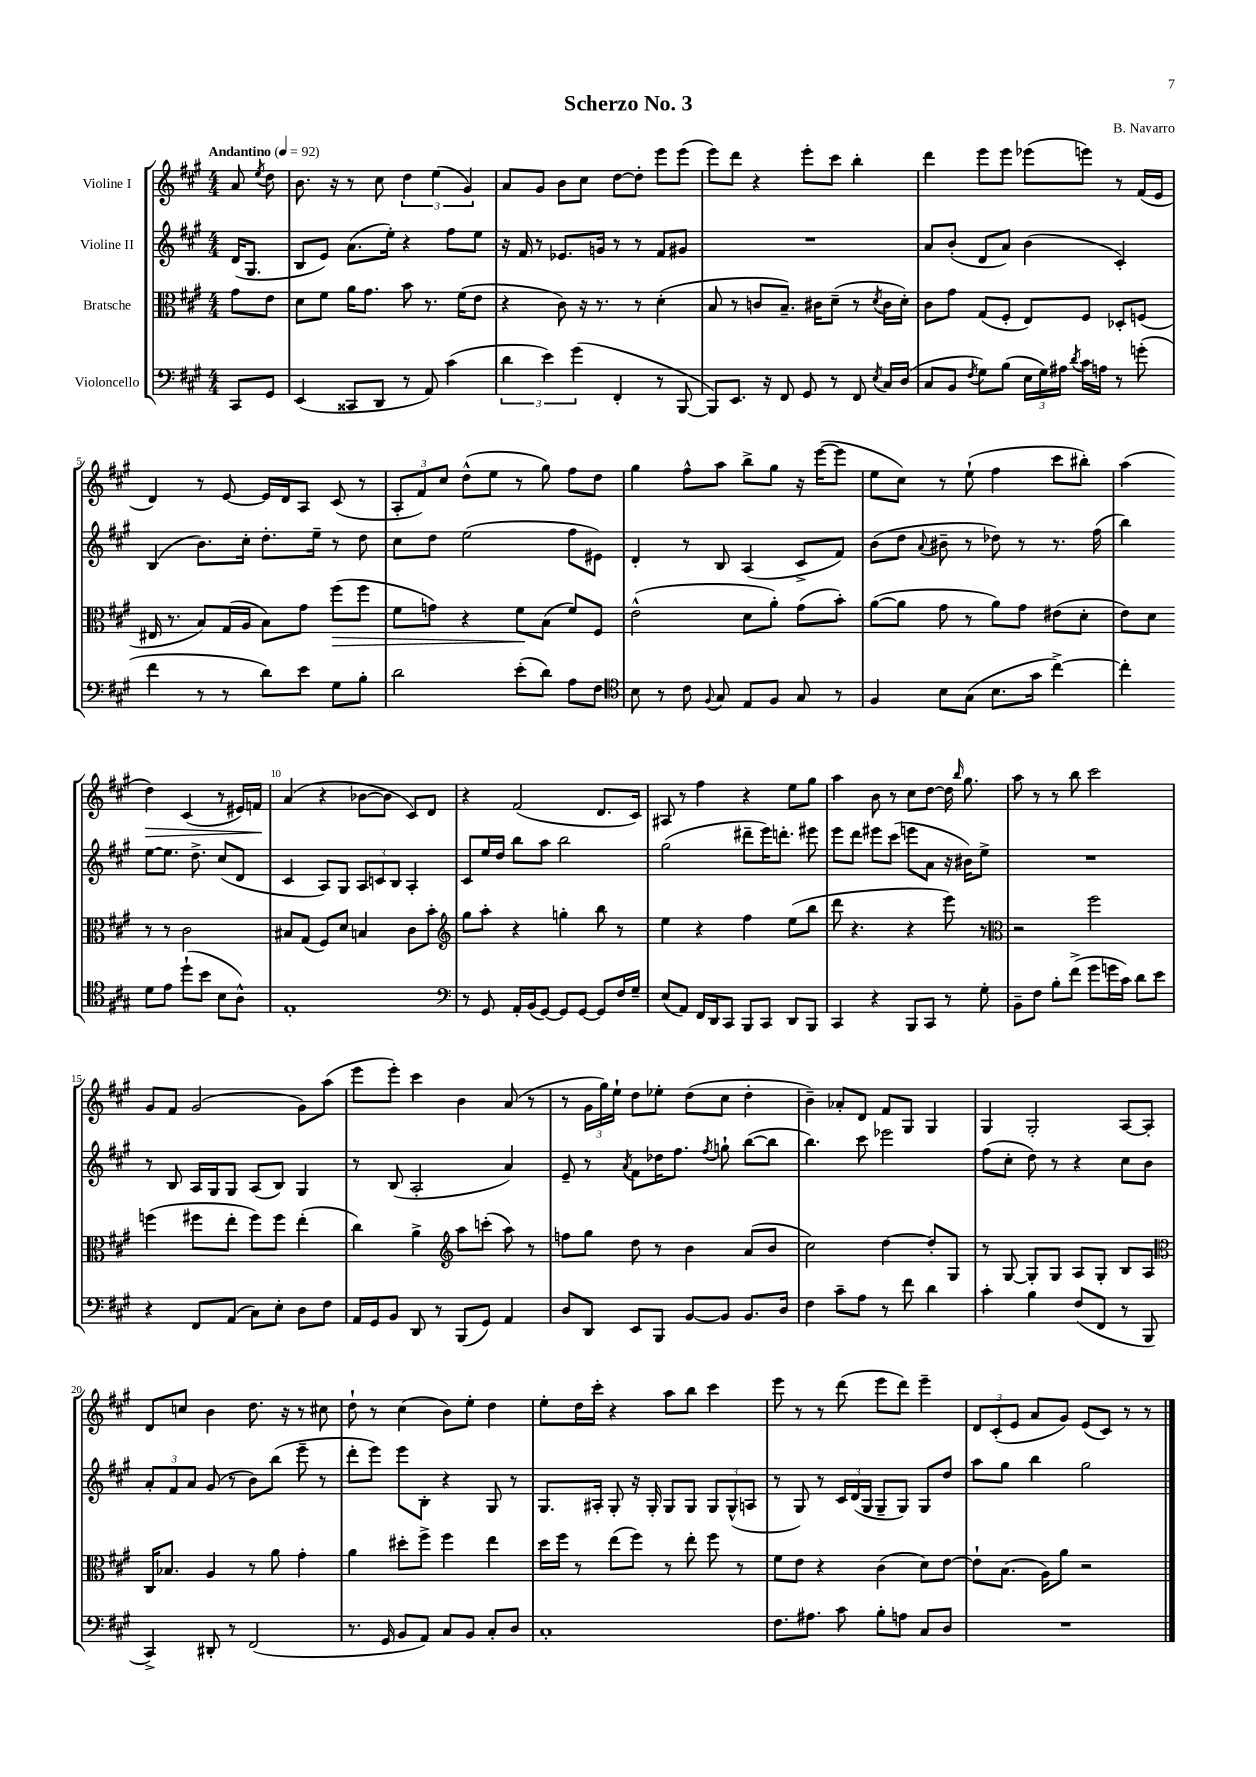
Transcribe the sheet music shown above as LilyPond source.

\header { title = "Scherzo No. 3" composer = "B. Navarro" }
<<
\new StaffGroup <<
\new Staff = "s0" \with { instrumentName = "Violine I" } {
    \clef treble \key a \major \numericTimeSignature \time 4/4 \partial 4 \tempo "Andantino" 4 = 92
    \autoBeamOff a'8 \acciaccatura { e''8 } d''8 |
    b'8. r16 r8 cis''8 \tuplet 3/2 { d''4 e''4( gis'4) } |
    a'8[ gis'8] b'8[ cis''8] d''8[~ d''8]-. e'''8[ e'''8]( |
    e'''8[) d'''8] r4 e'''8[-. cis'''8] b''4-. |
    d'''4 e'''8[ e'''8] ees'''8[( e'''8]) r8 fis'16[( e'16] |
    d'4) r8 e'8~ e'16[ d'16 a8] cis'8( r8 |
    \tuplet 3/2 { a8[-. fis'8) cis''8] } d''8[-^( e''8] r8 gis''8) fis''8[ d''8] |
    gis''4 fis''8[-^ a''8] b''8[-> gis''8] r16 e'''16[~( e'''8] |
    e''8[ cis''8]) r8 e''8-!( fis''4 cis'''8[ bis''8]-.) |
    a''4( d''4\>) cis'4( r8 eis'16[) f'16]\! |
    a'4( r4 bes'8[~ bes'8] cis'8[) d'8] |
    r4 fis'2( d'8.[ cis'16]) |
    ais8 r8 fis''4 r4 e''8[ gis''8] |
    a''4 b'8 r8 cis''8[ d''8]~ d''16 \grace { b''16 } gis''8. |
    a''8 r8 r8 b''8 cis'''2 |
    gis'8[ fis'8] gis'2( gis'8[) a''8]( |
    e'''8[ e'''8]-.) cis'''4 b'4 a'8( r8 |
    r8 \tuplet 3/2 { gis'16[ gis''16) e''16]-! } d''8[ ees''8]-. d''8[( cis''8] d''4-. |
    b'4--) aes'8[-. d'8] fis'8[ gis8] gis4 |
    gis4 gis2-. a8[~ a8]-. |
    d'8[ c''8] b'4 d''8. r16 r8 cis''8 |
    d''8-! r8 cis''4( b'8[) e''8]-. d''4 |
    e''8[-. d''16 cis'''16]-. r4 a''8[ b''8] cis'''4 |
    e'''8 r8 r8 d'''8( e'''8[ d'''8]) e'''4-- |
    \tuplet 3/2 { d'8[ cis'8-.( e'8] } a'8[ gis'8]) e'8[( cis'8]) r8 r8 \bar "|." |
}
\new Staff = "s1" \with { instrumentName = "Violine II" } {
    \clef treble \key a \major \numericTimeSignature \time 4/4 \partial 4
    \autoBeamOff d'16[( gis8.] |
    b8[ e'8]) a'8.[( e''16]-.) r4 fis''8[ e''8] |
    r16 fis'16 r8 ees'8.[ g'16] r8 r8 fis'8[ gis'8] |
    R1 |
    a'8[ b'8]-.( d'8[ a'8]) b'4( cis'4-.) |
    b4( b'8.[) cis''16]-. d''8.[-. e''16]-- r8 d''8 |
    cis''8[ d''8] e''2( fis''8[ eis'8]) |
    d'4-. r8 b8 a4( cis'8[-> fis'8]) |
    b'8[( d''8] \appoggiatura { a'8 } bis'8-- r8 des''8) r8 r8. fis''16( |
    b''4) e''8[~ e''8.] d''8.-> cis''8[( d'8] |
    cis'4 a8[) gis8] \tuplet 3/2 { a8[ c'8 b8] } a4-. |
    cis'8[ e''16 d''16] b''8[ a''8] b''2 |
    gis''2( dis'''8[-- e'''16) d'''8.]-. eis'''8 |
    e'''8[ d'''8] eis'''8[ cis'''8]( e'''8[ a'8] r16 bis'16[) e''8]-> |
    R1 |
    r8 b8 a16[ gis16 gis8] a8[( b8]) gis4 |
    r8 b8( a2-. a'4) |
    e'8-- r8 \acciaccatura { a'8 } fis'8[ des''16 fis''8.] \acciaccatura { fis''8 } g''8-! b''8[~( b''8] |
    b''4.) cis'''8 ees'''2 |
    fis''8[( cis''8]-. d''8) r8 r4 cis''8[ b'8] |
    \tuplet 3/2 { a'8[-. fis'8 a'8] } gis'8( r8 b'8[) b''8]( e'''8-- r8 |
    d'''8[-. e'''8]) e'''8[ b8]-. r4 gis8 r8 |
    gis8.[ ais16]-. gis8-. r16 gis16-. gis8[ gis8] \tuplet 3/2 { gis8[ gis8-^( a8] } |
    r8 gis8) r8 \tuplet 3/2 { cis'16[ d'16( gis16] } gis8[-- gis8]) gis8[ d''8] |
    a''8[ gis''8] b''4 gis''2 \bar "|." |
}
\new Staff = "s2" \with { instrumentName = "Bratsche" } {
    \clef alto \key a \major \numericTimeSignature \time 4/4 \partial 4
    \autoBeamOff gis'8[ e'8] |
    d'8[ fis'8] a'16[ gis'8.] b'8 r8. fis'16[( e'8] |
    r4 cis'8) r16 r8. r8 d'4-.( |
    b8 r8 c'8[ b8.]--) cis'16[ d'8]--( r8 \acciaccatura { d'8 } cis'16[ d'16]-.) |
    cis'8[ gis'8] gis8[( fis8]-. e8[) fis8] des8[-. f8]( |
    eis16 r8. b8[) gis16( a16] b8[) gis'8] fis''8[\>( fis''8] |
    fis'8[ g'8]) r4 fis'8[\! b8]( fis'8[) fis8] |
    e'2-^( d'8[ a'8]-.) gis'8[( b'8]-.) |
    a'8[~( a'8] gis'8 r8 a'8[) gis'8] eis'8[( d'8]-. |
    e'8[) d'8] r8 r8 cis'2 |
    bis8[ gis8]( fis8[) d'8] b4 cis'8[ b'8]-. |
    \clef treble gis''8[ a''8]-. r4 g''4-. b''8 r8 |
    e''4 r4 fis''4 e''8[( b''8] |
    d'''8 r4. r4 e'''8) r8 |
    \clef alto r2 fis''2 |
    f''4( fis''8[ e''8]-. fis''8[) fis''8] e''4-.( |
    cis''4) a'4-> \clef treble a''8[ c'''8]-.( a''8) r8 |
    f''8[ gis''8] d''8 r8 b'4 a'8[( b'8] |
    cis''2) d''4~ d''8[-. gis8] |
    r8 gis8~ gis8[-. gis8] a8[ gis8]-. b8[ a8] |
    \clef alto cis16[ bes8.] a4 r8 a'8 gis'4-. |
    a'4 dis''8[-. fis''8]-> fis''4 e''4 |
    d''16[ fis''16] r8 e''8[( fis''8]) r8 e''8-. fis''8 r8 |
    fis'8[ e'8] r4 cis'4( d'8[) e'8]~ |
    e'8[-! b8.]( a16[) a'8] r2 \bar "|." |
}
\new Staff = "s3" \with { instrumentName = "Violoncello" } {
    \clef bass \key a \major \numericTimeSignature \time 4/4 \partial 4
    \autoBeamOff cis,8[ gis,8] |
    e,4( cisis,8[ d,8] r8 a,8) cis'4( |
    \tuplet 3/2 { d'4 e'4) gis'4( } fis,4-. r8 b,,8~ |
    b,,8[) e,8.] r16 fis,8 gis,8 r8 fis,8 \acciaccatura { e8 } cis16[ d16]( |
    cis8[ b,8] \acciaccatura { fis8 } gis8[) b8]( \tuplet 3/2 { e16[ gis16) ais16] } \acciaccatura { d'8 } cis'16[ a16] r8 g'8-.( |
    fis'4 r8 r8 d'8[) e'8] gis8[ b8]-. |
    d'2 e'8[-.( d'8]) a8[ fis8] |
    \clef tenor b8 r8 cis'8 \appoggiatura { fis8 } gis8 e8[ fis8] gis8 r8 |
    fis4 b8[ gis8]( b8.[ gis'16] cis''4~->) |
    cis''4-. d'8[ e'8] d''8[-!( b'8] b8[ a8]-^) |
    e1-. |
    \clef bass r8 gis,8 a,16[-. b,16( gis,8]~) gis,8[ gis,8]~ gis,8[ fis16 gis16]-- |
    e8[( a,8]) fis,16[ d,16 cis,8] b,,8[ cis,8] d,8[ b,,8] |
    cis,4 r4 b,,8[ cis,8] r8 gis8-. |
    b,8[-- fis8] b8[-. fis'8]->( gis'8[ g'16 cis'16]) d'8[ e'8] |
    r4 fis,8[ a,8]( cis8[) e8]-. d8[ fis8] |
    a,16[ gis,16 b,8] d,8 r8 b,,8[( gis,8]) a,4 |
    d8[ d,8] e,8[ b,,8] b,8[~ b,8] b,8.[ d16] |
    fis4 cis'8[-- a8] r8 fis'8 d'4 |
    cis'4-. b4 fis8[( fis,8] r8 b,,8 |
    cis,4->) dis,8-. r8 fis,2( |
    r8. gis,16 b,8[ a,8]) cis8[ b,8] cis8[-. d8] |
    cis1-. |
    fis8.[ ais8.] cis'8 b8[-. a8] cis8[ d8] |
    R1 \bar "|." |
}
>>
>>
\layout { \context { \Score \override BarNumber.break-visibility = ##(#f #t #t) barNumberVisibility = #(every-nth-bar-number-visible 5) } }
